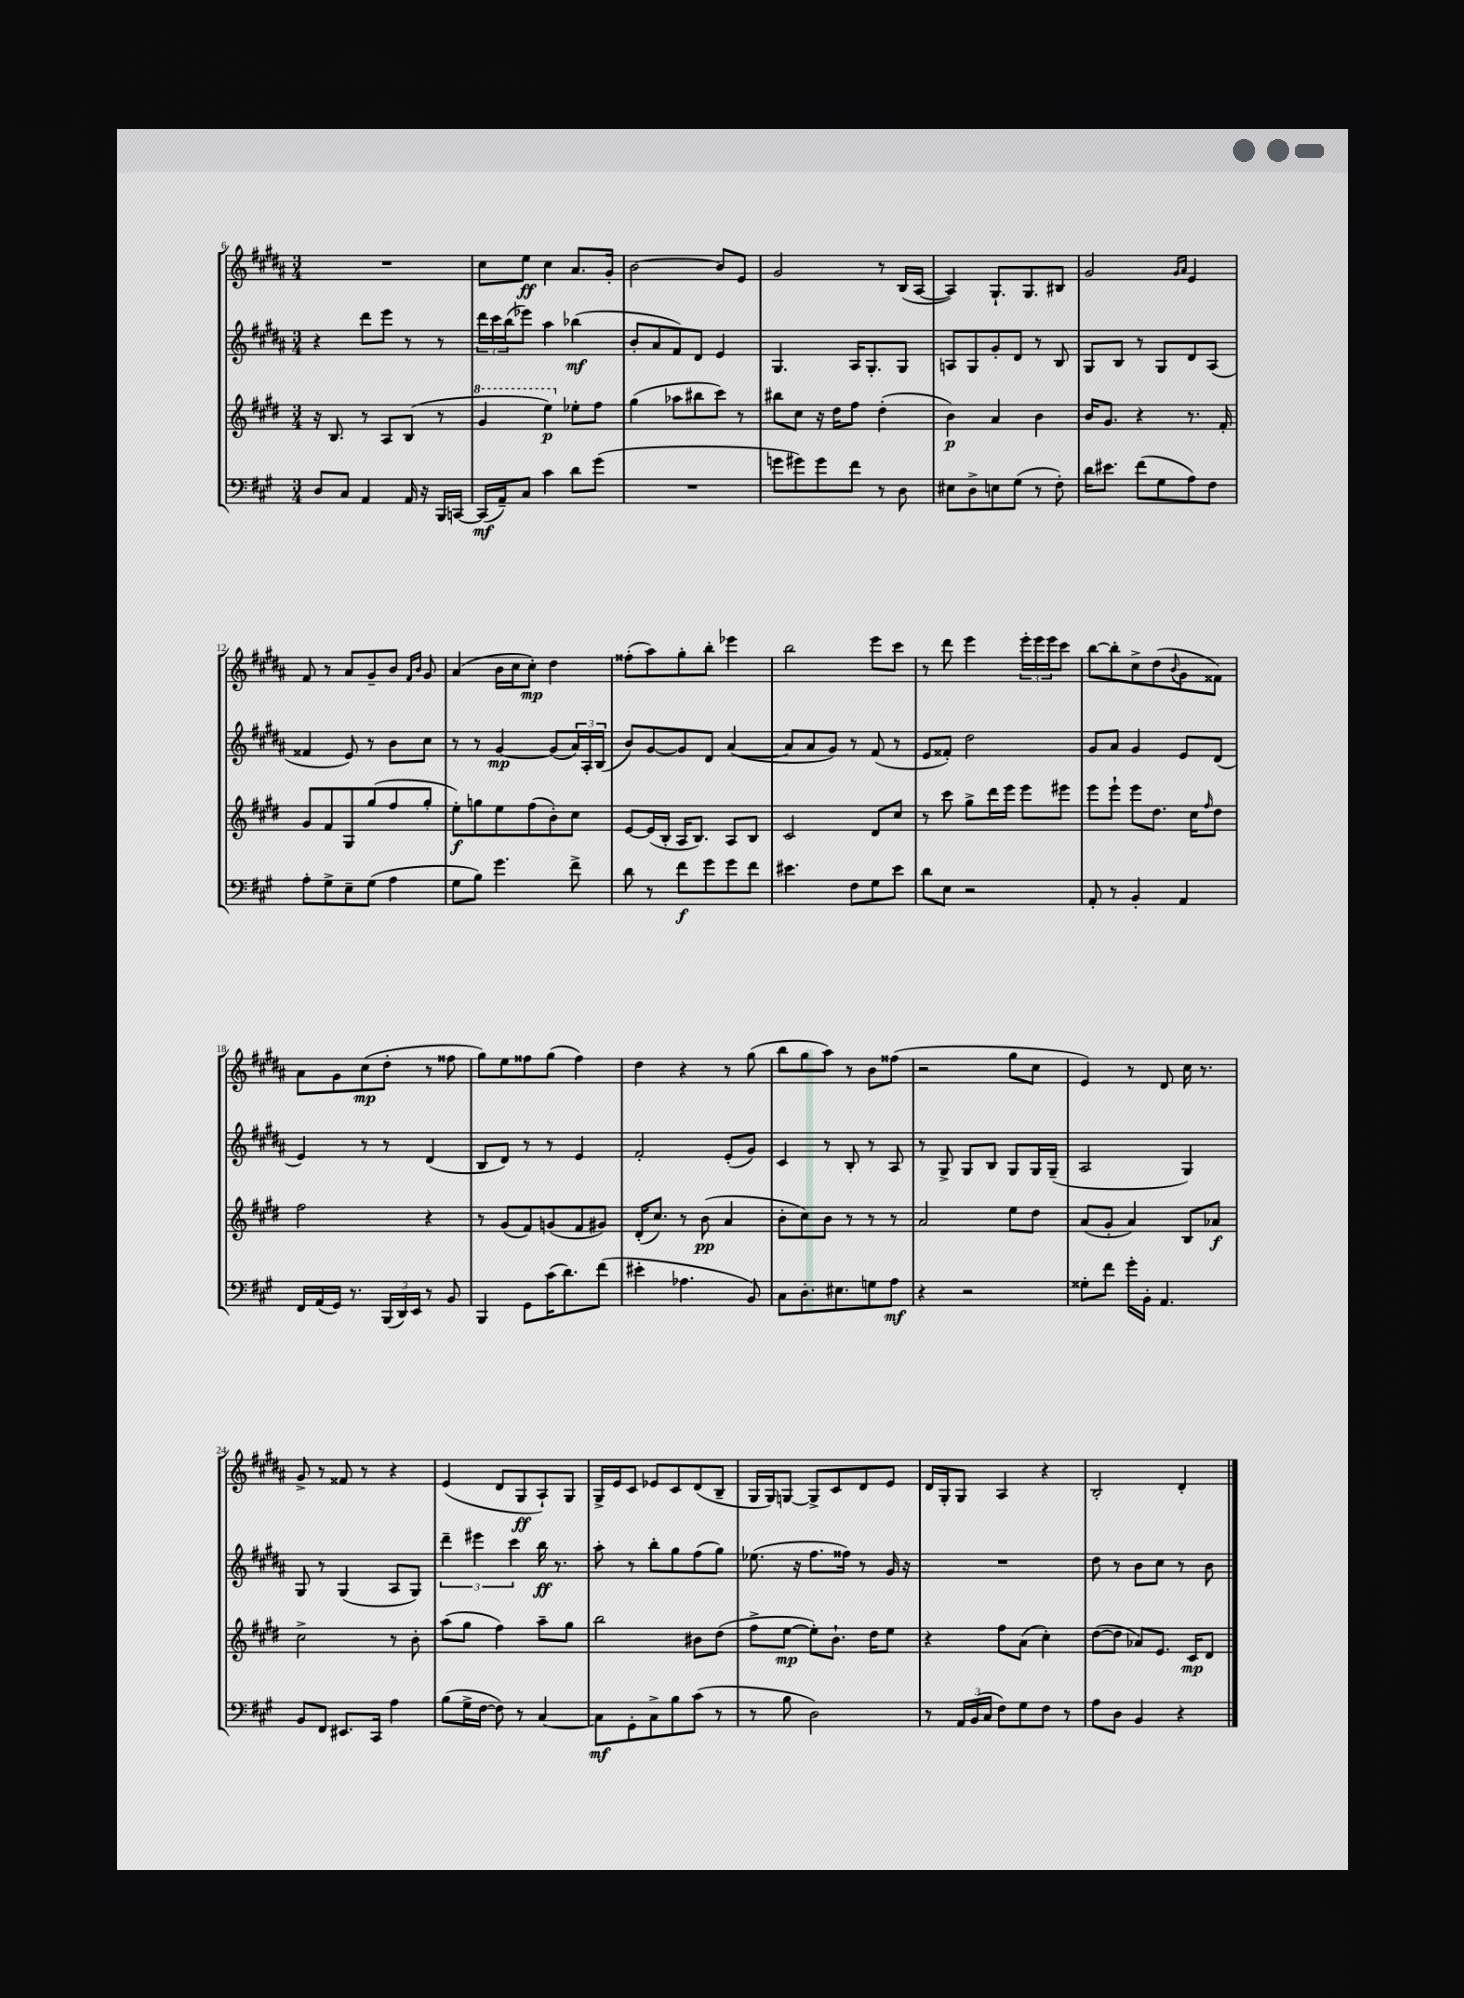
<<
\new StaffGroup <<
\new Staff = "s0" {
    \clef treble \key b \major \numericTimeSignature \time 3/4
    R2. |
    cis''8 e''8\ff cis''4 ais'8. gis'16-. |
    b'2~ b'8 e'8 |
    gis'2 r8 b16( ais16~ |
    ais4) gis8.-! gis8. bis8 |
    gis'2 \grace { gis'16 ais'16 } e'4 |
    fis'8 r8 ais'8 gis'8-- b'8 \grace { fis'16 b'16 } gis'8 |
    ais'4( b'16 cis''16 cis''8-.\mp) dis''4 |
    fisis''8-.( ais''8) gis''8-. b''8-. ees'''4 |
    b''2 e'''8 cis'''8 |
    r8 dis'''8 e'''4 \tuplet 3/2 { e'''16-. e'''16 e'''16 } cis'''8 |
    b''8~ b''8-. cis''8-> dis''8( \appoggiatura { b'8 } gis'8 fisis'8) |
    ais'8 gis'8 cis''8\mp( dis''8-. r8 fisis''8 |
    gis''8) e''8 fisis''8 gis''8( fisis''4) |
    dis''4 r4 r8 gis''8( |
    b''8 gis''8 ais''8) r8 b'8 fisis''8( |
    r2 gis''8 cis''8 |
    e'4) r8 dis'8 cis''16 r8. |
    gis'8-> r8 fisis'8 r8 r4 |
    e'4( dis'8 gis8\ff ais8-!) gis8 |
    gis16-> e'16 cis'8 ees'8 cis'8 dis'8( b8-- |
    gis16 gis16) g8~ g8-> cis'8 dis'8 e'8 |
    dis'16 gis16-. gis8 ais4 r4 |
    b2-. dis'4-. \bar "|." |
}
\new Staff = "s1" {
    \clef treble \key b \major \numericTimeSignature \time 3/4
    r4 dis'''8 e'''8 r8 r8 |
    \tuplet 3/2 { dis'''16 cis'''16 b''16( } ees'''8) ais''4 bes''4\mf( |
    b'8-. ais'8 fis'8) dis'8 e'4 |
    gis4. ais16 gis8.-. gis8 |
    a8 gis8 gis'8-. dis'8 r8 b8 |
    gis8 b8 r8 gis8 dis'8 ais8( |
    fisis'4 e'8) r8 b'8 cis''8 |
    r8 r8 gis'4~\mp gis'8( \tuplet 3/2 { ais'16) ais16-. b16( } |
    b'8) gis'8~ gis'8 dis'8 ais'4~( |
    ais'8 ais'8 gis'8) r8 fis'8( r8 |
    e'8 fisis'8-.) dis''2 |
    gis'8 ais'8 gis'4 e'8 dis'8( |
    e'4) r8 r8 dis'4( |
    b8 dis'8) r8 r8 e'4 |
    fis'2-. e'8-.( gis'8) |
    cis'4 r8 b8-. r8 ais8 |
    r8 gis8-> gis8 b8 gis8 gis16 gis16--( |
    ais2 gis4) |
    gis8 r8 gis4( ais8 gis8) |
    \tuplet 3/2 { dis'''4-- eis'''4 cis'''4 } b''16\ff r8. |
    ais''8-. r8 b''8-. gis''8 fis''8( gis''8) |
    ees''8.( r16 fis''8. fisis''16) r8 gis'16 r16 |
    R2. |
    dis''8 r8 b'8 cis''8 r8 b'8 \bar "|." |
}
\new Staff = "s2" {
    \clef treble \key e \major \numericTimeSignature \time 3/4
    r16 b8. r8 a8 b8( r8 |
    \ottava #1 gis''4 e'''4\p) \ottava #0 ees''8-. fis''8 |
    gis''4( aes''8 bis''8 cis'''8) r8 |
    bis''8 cis''8 r16 dis''16 fis''8 dis''4-.( |
    b'4\p) a'4 b'4 |
    b'16 gis'8. r4 r8. fis'16-. |
    gis'8 fis'8 gis8 gis''8( fis''8 gis''8-. |
    e''8-.\f) g''8 e''8 fis''8( b'8-.) cis''8 |
    e'8~ e'16( b16-. a16 b8.) a8 b8 |
    cis'2 dis'8 cis''8 |
    r8 cis'''8 gis''8-> dis'''16 e'''16 e'''8 eis'''8 |
    e'''8 e'''8-! e'''8 dis''8. cis''16 \grace { fis''16 } dis''8 |
    fis''2 r4 |
    r8 gis'8( fis'8) g'8( fis'8 gis'8) |
    dis'16-.( cis''8.) r8 b'8\pp( a'4 |
    b'8-. cis''8) b'8 r8 r8 r8 |
    a'2 e''8 dis''8 |
    a'8( gis'8-. a'4) b8 aes'8\f |
    cis''2-> r8 b'8-. |
    a''8( gis''8 fis''4) a''8-- gis''8 |
    b''2 bis'8 dis''8( |
    fis''8-> e''8~\mp e''8-.) b'8.-! dis''16 e''8 |
    r4 fis''8 a'8( cis''4-.) |
    dis''8~( dis''8 aes'8) e'8. cis'16\mp dis'8 \bar "|." |
}
\new Staff = "s3" {
    \clef bass \key a \major \numericTimeSignature \time 3/4
    d8 cis8 a,4 a,16 r16 b,,16 c,16~ |
    c,16\mf( a,16--) cis8 cis'4 d'8 gis'8( |
    R2. |
    g'8 gis'8) gis'8 fis'8 r8 d8 |
    eis8 d8-> e8 gis8( r8 fis8-.) |
    d'16 eis'8. fis'8( gis8 a8) fis8 |
    a8-. gis8-> e8-- gis8( a4 |
    gis8 b8) gis'4. fis'8-> |
    d'8 r8 fis'8\f gis'8 gis'8 fis'8 |
    eis'4. fis8 gis8 eis'8 |
    d'8 e8 r2 |
    a,8-. r8 b,4-. a,4 |
    fis,16 a,16( gis,16) r8. \tuplet 3/2 { b,,16( d,16) e,16 } r8 b,8 |
    b,,4 gis,8 cis'16( d'8.) fis'8( |
    eis'4-. aes4. b,8) |
    cis8 d8.-. eis8. g8 a8\mf |
    r4 r2 |
    gisis8-. fis'8 gis'16-. b,16-. a,4. |
    b,8 fis,8 eis,8. cis,16 a4 |
    b8( gis16-> fis16~ fis8) r8 cis4~ |
    cis8\mf gis,8-. cis8-> b8 cis'8( r8 |
    r8 b8 d2) |
    r8 \tuplet 3/2 { a,16 b,16( cis16 } fis8) gis8 fis8 r8 |
    a8 d8 b,4 r4 \bar "|." |
}
>>
>>
\layout { \context { \Score currentBarNumber = #6 } }
